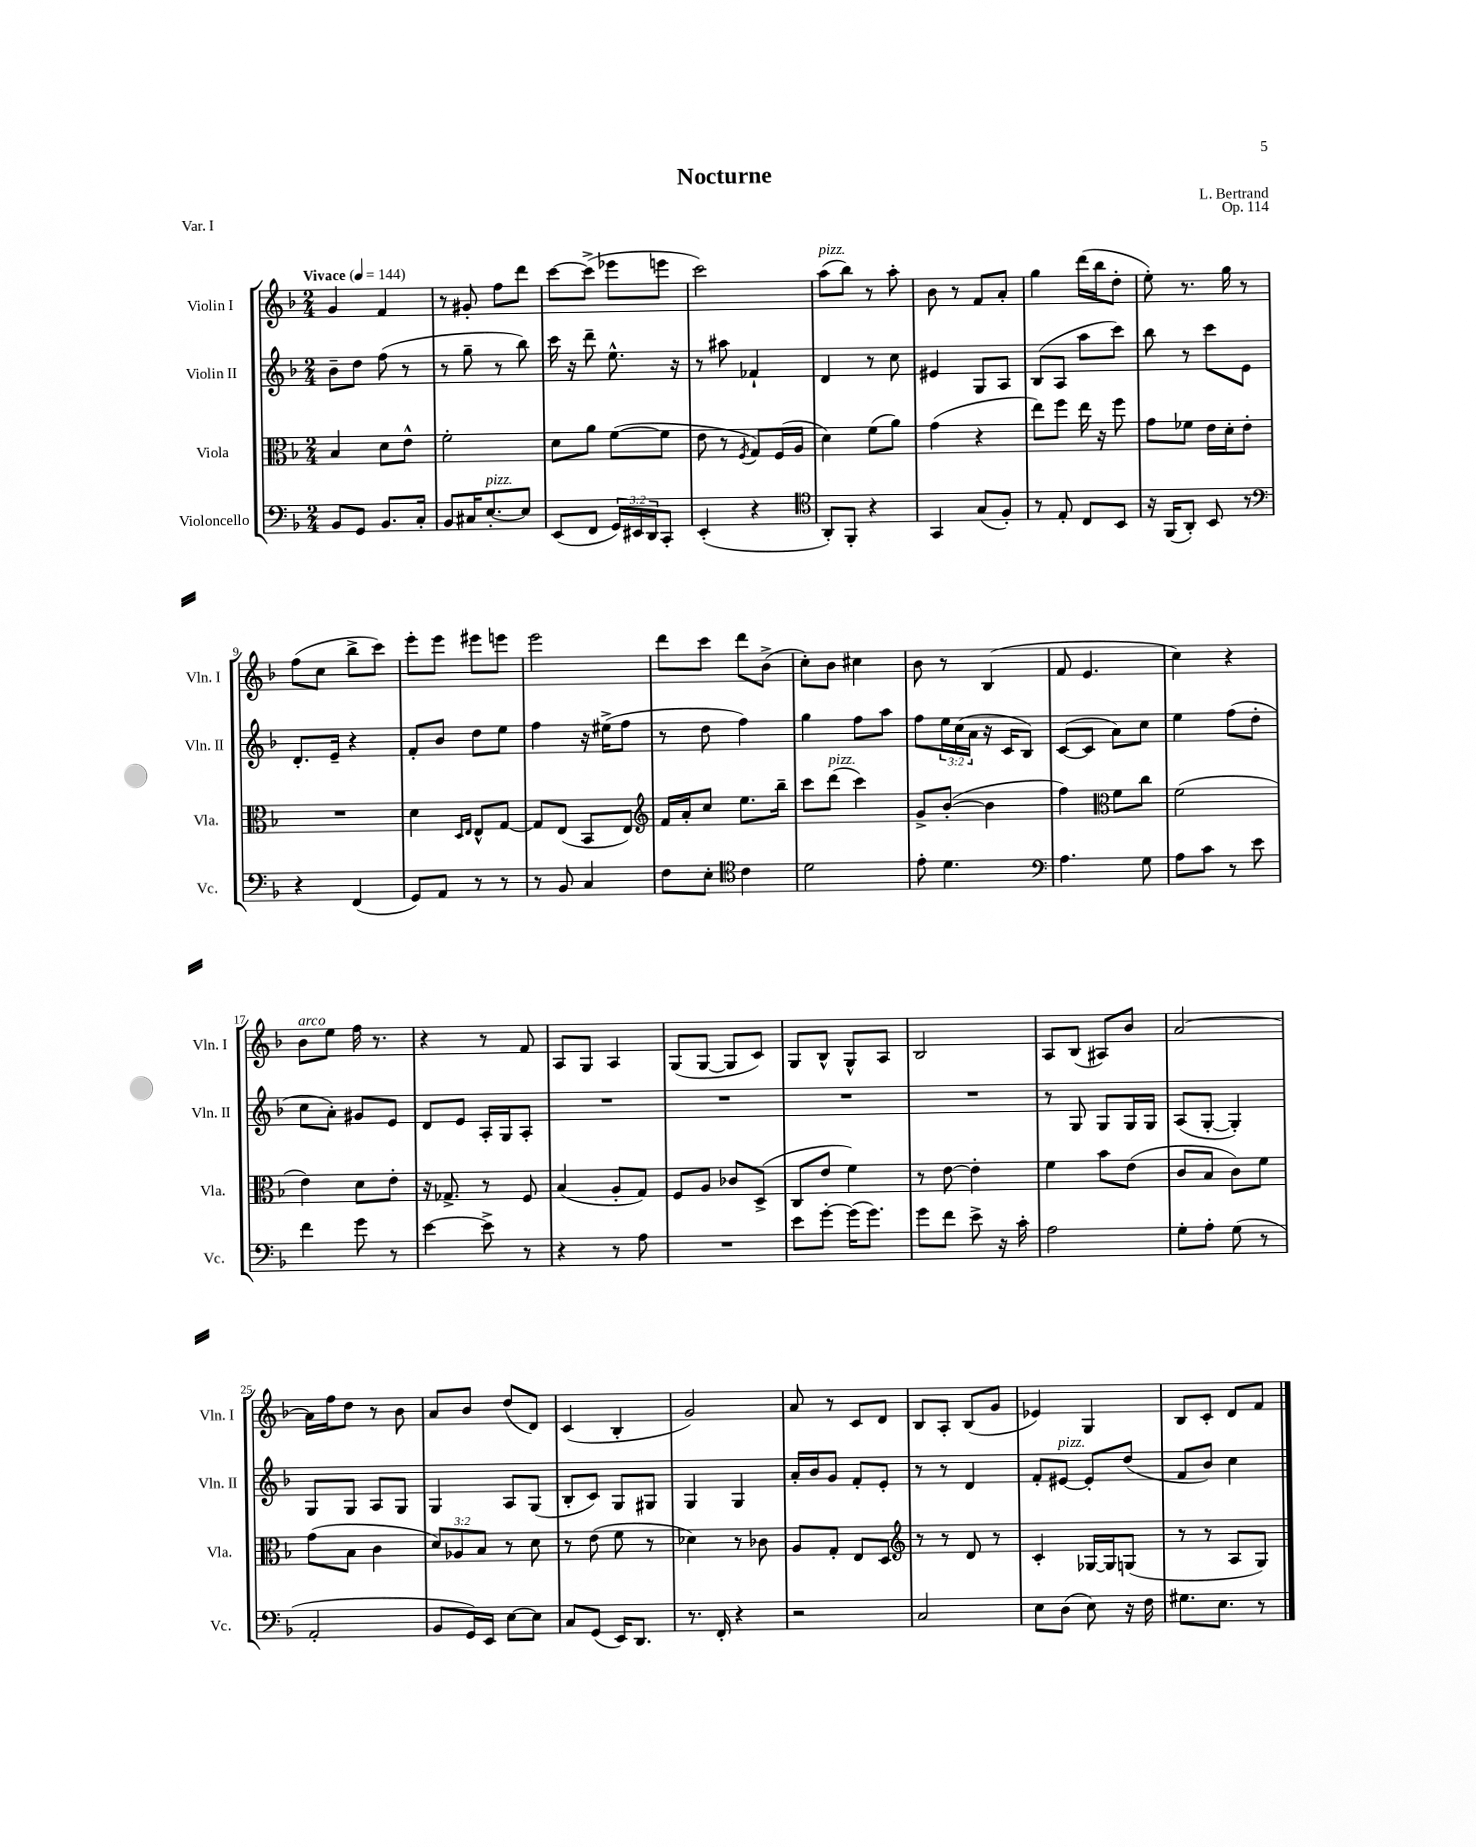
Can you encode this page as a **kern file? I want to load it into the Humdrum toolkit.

**kern	**kern	**kern	**kern
*staff4	*staff3	*staff2	*staff1
*clefF4	*clefC3	*clefG2	*clefG2
*k[b-]	*k[b-]	*k[b-]	*k[b-]
*M2/4	*M2/4	*M2/4	*M2/4
*MM144	*MM144	*MM144	*MM144
8BB-	4B-	8b-~	4g
8GG	.	8dd	.
8.BB-	8d	(8ff	4f
.	8e^^	8r	.
16C'	.	.	.
=	=	=	=
8BB-	2f'	8r	8r
16C#	.	8gg~	8g#'
[8.E'	.	.	.
.	.	8r	8ff
8E]	.	8bb-)	8ddd
=	=	=	=
(8EE	8d	16ccc	[8ccc
.	.	16r	.
8FF	8a	8ddd~	(8ccc^]
24GG)	([8f	8.ee^^	8eee-
24EE#	.	.	.
24DD	.	.	.
8CC'	8f]	.	8eee
.	.	16r	.
=	=	=	=
(4EE'	8e	8r	2ccc)
.	8r	8aa#	.
.	8qF	.	.
4r	8G)	4f-`	.
.	(16F	.	.
.	16A	.	.
=	=	=	=
*clefC4	*	*	*
8AA')	4d)	4d	(8aa
8FF'	.	.	8bb-)
4r	(8f	8r	8r
.	8a)	8cc	8aa'
=	=	=	=
4GG	(4g	4e#	8b-
.	.	.	8r
(8G	4r	8G	8f
8F')	.	8A	8a'
=	=	=	=
8r	8ee)	(8B-	4gg
8E'	8ff	8A	.
8C	16ee	8aa	(16ddd
.	16r	.	16bb-
8BB-	8ff	8ccc)	8dd'
=	=	=	=
16r	8g	8bb-	8ee')
(16FF	.	.	.
8AA')	8f-	8r	8.r
8BB-	16e	8ccc	.
.	16d'	.	16gg
8r	8e'	8e	8r
=	=	=	=
*clefF4	*	*	*
4r	2r	8.d'	(8ff
.	.	.	8cc
.	.	16e~	.
(4FF	.	4r	8bb-^
.	.	.	8ccc)
=	=	=	=
8GG)	4d	8f'	8eee'
8AA	.	8b-	8eee
.	16qqD	.	.
.	16qqE	.	.
8r	8E^^	8dd	8eee#
8r	[8G	8ee	8eee
=	=	=	=
8r	8G]	4ff	2eee
8BB-	(8E	.	.
4C	8BB-	16r	.
.	.	(16ee#^	.
.	8E)	8ff	.
=	=	=	=
*	*clefG2	*	*
8F	16f	8r	8ddd
.	16a'	.	.
8E'	8cc	8dd	8ccc
*clefC4	*	*	*
4c	8.ee	4ff)	8ddd
.	.	.	(8b-^
.	16bb-~	.	.
=	=	=	=
2d	8ccc	4gg	8cc')
.	(8ddd	.	8b-
.	4ccc)	8ff	4cc#
.	.	8aa	.
=	=	=	=
8e'	8g^	8ff	8b-
4.d	([8b-'	24ee	8r
.	.	(24cc	.
.	.	24a	.
.	4b-]	16r	(4B-
.	.	16c	.
.	.	8B-)	.
=	=	=	=
*clefF4	*	*	*
4.A	4ff)	([8c	8f
.	.	8c]	4.e
*	*clefC3	*	*
.	8f	8a)	.
8G	8cc	8cc	.
=	=	=	=
8A	(2f	4ee	4cc)
8c	.	.	.
8r	.	(8ff	4r
8e	.	8dd'	.
=	=	=	=
4f	4e)	8cc	8b-
.	.	8a')	8ee
8g	8d	8g#	16ff
.	.	.	8.r
8r	8e'	8e	.
=	=	=	=
[4e	16r	8d	4r
.	8.G-^	.	.
.	.	8e	.
8e^]	8r	16A'	8r
.	.	16G	.
8r	8F	8A'	8f
=	=	=	=
4r	(4B-	2r	8A
.	.	.	8G
8r	8A'	.	4A
8A	8G)	.	.
=	=	=	=
2r	8F	2r	(8G
.	8A	.	[8G
.	8c-	.	8G]
.	(8D^	.	8c)
=	=	=	=
8e	8C	2r	8G
[8g'	8e	.	8B-^^
(16g]	4f)	.	8G^^
8.g)	.	.	.
.	.	.	8A
=	=	=	=
8g	8r	2r	2B-
8f	[8e	.	.
8e^	4e']	.	.
16r	.	.	.
16c'	.	.	.
=	=	=	=
2A	4f	8r	8A
.	.	8G	(8B-
.	8b-	8G	8A#)
.	(8e	16G	8b-
.	.	16G	.
=	=	=	=
8G'	8c	(8A	[2a
8A'	8B-	[8G'	.
(8G	8c)	4G'])	.
8r	8f	.	.
=	=	=	=
2AA'	(8g	8G	16a]
.	.	.	16ff
.	8B-	8G	8dd
.	4c	8A	8r
.	.	8G	8b-
=	=	=	=
8BB-	12d)	4G	8a
.	12A-	.	.
16GG)	.	.	8b-
.	12B-	.	.
16EE	.	.	.
[8E	8r	8A	(8dd
8E]	8d	(8G	8d)
=	=	=	=
8C	8r	8B-'	(4c
(8GG	(8e	8c)	.
16EE)	8f	8G	4B-'
8.DD	.	.	.
.	8r	8G#	.
=	=	=	=
8.r	4d-)	4G	2g)
16FF'	.	.	.
4r	8r	4G	.
.	8c-	.	.
=	=	=	=
2r	8A	16a'	8a
.	.	16b-	.
.	8G'	8g	8r
.	8E	8f'	8c
.	8D	8e'	8d
=	=	=	=
*	*clefG2	*	*
2C	8r	8r	8B-
.	8r	8r	8A'
.	8d	4d	(8B-
.	8r	.	8g
=	=	=	=
8E	4c'	8f'	4e-)
(8D	.	[8e#	.
8E)	[16G-	8e#']	4G
.	16G-]	.	.
16r	(8G	(8dd	.
16F	.	.	.
=	=	=	=
8.G#	8r	8f	8B-
.	8r	8b-)	8c'
8.E	.	.	.
.	8A	4cc	8d
8r	8G)	.	8f
==	==	==	==
*-	*-	*-	*-
